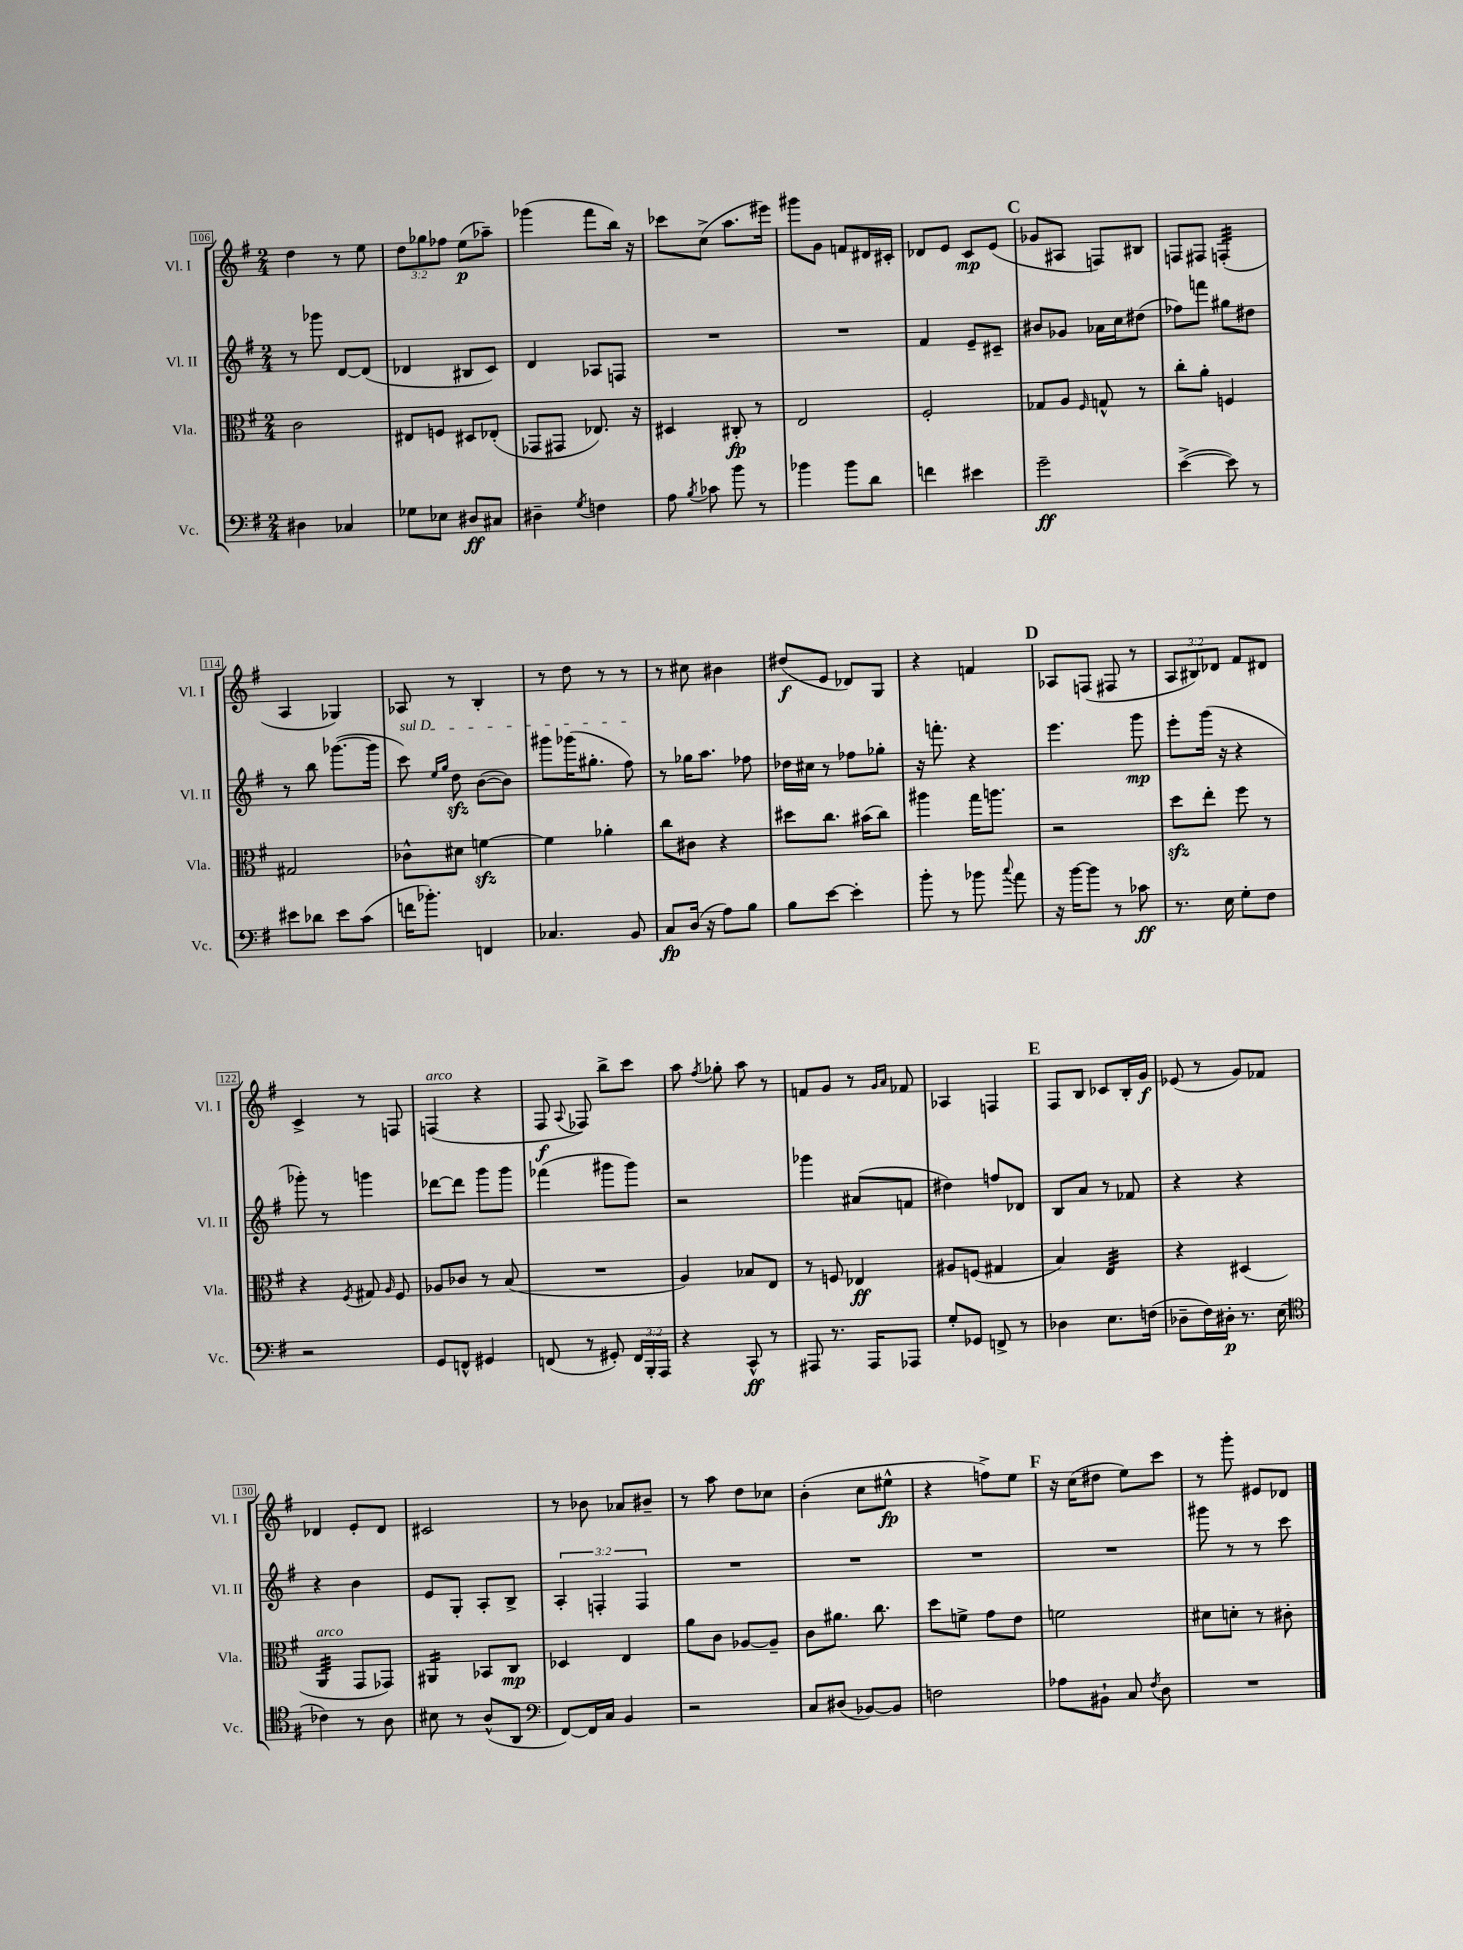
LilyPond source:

<<
\new StaffGroup <<
\new Staff = "s0" \with { instrumentName = "Vl. I" shortInstrumentName = "Vl. I" } {
    \clef treble \key g \major \numericTimeSignature \time 2/4 \override Staff.TupletNumber.text = #tuplet-number::calc-fraction-text
    \autoBeamOff d''4 r8 e''8 |
    \tuplet 3/2 { d''8[ ges''8 fes''8] } e''8[\p( aes''8]--) |
    ges'''4( fis'''8[ b''16]) r16 |
    ces'''8[ c''8]->( a''8.[ eis'''16]) |
    gis'''8[ g'8] f'8[ dis'16 cis'16]-. |
    des'8[ e'8] c'8[\mp e'8]( |
    \mark \markup { \bold "C" } ges'8[ ais8] f8[) bis8] |
    f8[ fis8] f4:32-.( |
    a4 ges4) |
    aes8 r8 b4-. |
    r8 d''8 r8 r8 |
    r8 cis''8 bis'4 |
    dis''8[\f( e'8] des'8[) g8] |
    r4 f'4 |
    \mark \markup { \bold "D" } aes8[ f8]( fis8 r8 |
    \tuplet 3/2 { a8[ bis8) des'8] } fis'8[ dis'8] |
    c'4-> r8 f8 |
    f4^\markup { \italic "arco" }( r4 |
    fis8\f \appoggiatura { a8 } fes8) b''8[-> c'''8] |
    a''8 \acciaccatura { fis''8 } ges''8-. a''8 r8 |
    f'8[ g'8] r8 \grace { g'16[ a'16] } fes'8 |
    aes4 f4 |
    \mark \markup { \bold "E" } fis8[ b8] ces'8[ b16-. g'16]\f |
    ees'8( r8 g'8[) fes'8] |
    des'4 e'8[-. des'8] |
    cis'2 |
    r8 bes'8 aes'8[ bis'8]-- |
    r8 a''8 d''8[ ces''8] |
    b'4-.( c''8[ eis''8]-^\fp |
    r4 f''8[->) e''8] |
    \mark \markup { \bold "F" } r16 c''16[( dis''8] e''8[) c'''8] |
    r8 g'''8-. eis'8[ des'8] \bar "|." |
}
\new Staff = "s1" \with { instrumentName = "Vl. II" shortInstrumentName = "Vl. II" } {
    \clef treble \key g \major \numericTimeSignature \time 2/4 \override Staff.TupletNumber.text = #tuplet-number::calc-fraction-text
    \autoBeamOff r8 ges'''8 d'8[~ d'8]( |
    des'4 bis8[ c'8]) |
    d'4 aes8[ f8] |
    R2 |
    R2 |
    fis'4 e'8[-- cis'8]-- |
    \mark \markup { \bold "C" } bis'8[ ges'8] aes'16[ c''16 dis''8]( |
    fes''8[) f'''8] gis''8[ dis''8] |
    r8 b''8 ges'''8.[~( ges'''16] |
    \once \override TextSpanner.bound-details.left.text = \markup { \italic "sul D" } c'''8\startTextSpan) \grace { e''16[ g''16] } d''8\sfz b'8[~( b'8]) |
    gis'''8[ ges'''16( gis''8.]-. fis''8\stopTextSpan) |
    r8 ges''16[ a''8.] fes''8 |
    des''16[ cis''16] r8 fes''8[ ges''8]-. |
    r16 f'''8.-. r4 |
    \mark \markup { \bold "D" } e'''4. g'''8\mp |
    e'''8[-. g'''16]( r16 r4 |
    ges'''8-.) r8 g'''4 |
    des'''8[~ des'''8] g'''8[ g'''8] |
    fes'''4( gis'''8[ gis'''8]) |
    r2 |
    ges'''4 ais'8[( f'8] |
    dis''4) f''8[ des'8] |
    \mark \markup { \bold "E" } b8[ a'8] r8 fes'8 |
    r4 r4 |
    r4 b'4 |
    e'8[ g8]-. a8[-. b8]-> |
    \tuplet 3/2 { a4-. f4-. f4 } |
    R2 |
    R2 |
    R2 |
    \mark \markup { \bold "F" } R2 |
    gis'''8 r8 r8 c'''8 \bar "|." |
}
\new Staff = "s2" \with { instrumentName = "Vla." shortInstrumentName = "Vla." } {
    \clef alto \key g \major \numericTimeSignature \time 2/4
    \autoBeamOff c'2 |
    eis8[ f8] dis8[ ees8]-.( |
    ges,8[ gis,8] ees8.) r16 |
    dis4 cis8-.\fp r8 |
    e2 |
    fis2-. |
    \mark \markup { \bold "C" } ges8[ a8] \grace { fis16 } g8-^ r8 |
    c''8[-. a'8]-. f4 |
    gis2 |
    ces'8[-^ dis'8] f'4~\sfz |
    f'4 aes'4-. |
    c''8[ cis'8] r4 |
    dis''8[ c''8.] bis'16[( c''8]) |
    ais''4 g''16[ a''8.] |
    \mark \markup { \bold "D" } r2 |
    d''8[\sfz e''8]-. fis''8 r8 |
    r4 \acciaccatura { fis8 } gis8 \grace { a16 } fis8 |
    aes8[ ces'8] r8 b8( |
    R2 |
    a4) bes8[ e8] |
    r8 f8 ees4\ff |
    ais8[ f8]( gis4 |
    \mark \markup { \bold "E" } b4) e4:32 |
    r4 dis4( |
    a,4:32^\markup { \italic "arco" } g,8[ ges,8]) |
    ais,4:16 bes,8[ c8]\mp |
    des4 e4 |
    a'8[ c'8] aes8[~ aes8]-- |
    c'8[ ais'8.] c''8. |
    d''8[ f'8]-> g'8[ e'8] |
    \mark \markup { \bold "F" } f'2 |
    dis'8[ d'8]-. r8 cis'8-. \bar "|." |
}
\new Staff = "s3" \with { instrumentName = "Vc." shortInstrumentName = "Vc." } {
    \clef bass \key g \major \numericTimeSignature \time 2/4 \override Staff.TupletNumber.text = #tuplet-number::calc-fraction-text
    \autoBeamOff dis4 ces4 |
    ges8[ ees8] dis8[\ff cis8] |
    dis4-- \acciaccatura { g8 } f4 |
    a8 \acciaccatura { b8 } ces'8 b'8 r8 |
    bes'4 bes'8[ d'8] |
    f'4 eis'4 |
    \mark \markup { \bold "C" } g'2--\ff |
    e'4~->( e'8) r8 |
    eis'8[ des'8] eis'8[ c'8]( |
    f'16[ bes'8.]-.) f,4 |
    ces4. b,8 |
    c8[\fp d16]( r16 a8[) b8] |
    b8[ e'8]~ e'4-. |
    b'8-. r8 bes'8 \appoggiatura { c''8 } a'8 |
    \mark \markup { \bold "D" } r16 b'16[~ b'8] r8 ces'8\ff |
    r8. e16 g8[-. fis8] |
    r2 |
    g,8[ f,8]-^ gis,4 |
    f,8( r8 gis,8-.) \tuplet 3/2 { f,16[ b,,16-. a,,16] } |
    r4 c,8-^\ff r8 |
    ais,,8 r8. ais,,16[ aes,,8] |
    g8[-. ges,8] f,8-> r8 |
    \mark \markup { \bold "E" } des4 e8.[ f16]( |
    des8[-- fis16) dis16]-.\p r8. e16( |
    \clef tenor ces'4) r8 a8 |
    bis8 r8 a8[-^( a,8] |
    \clef bass fis,8[~) fis,16 c16] b,4 |
    r2 |
    c8[ dis8]( bes,8[~) bes,8] |
    f2 |
    \mark \markup { \bold "F" } aes8[ bis,8]-! c8 \acciaccatura { fis8 } d8 |
    R2 \bar "|." |
}
>>
>>
\layout { \context { \Score currentBarNumber = #106 \override BarNumber.stencil = #(make-stencil-boxer 0.1 0.3 ly:text-interface::print) } }
